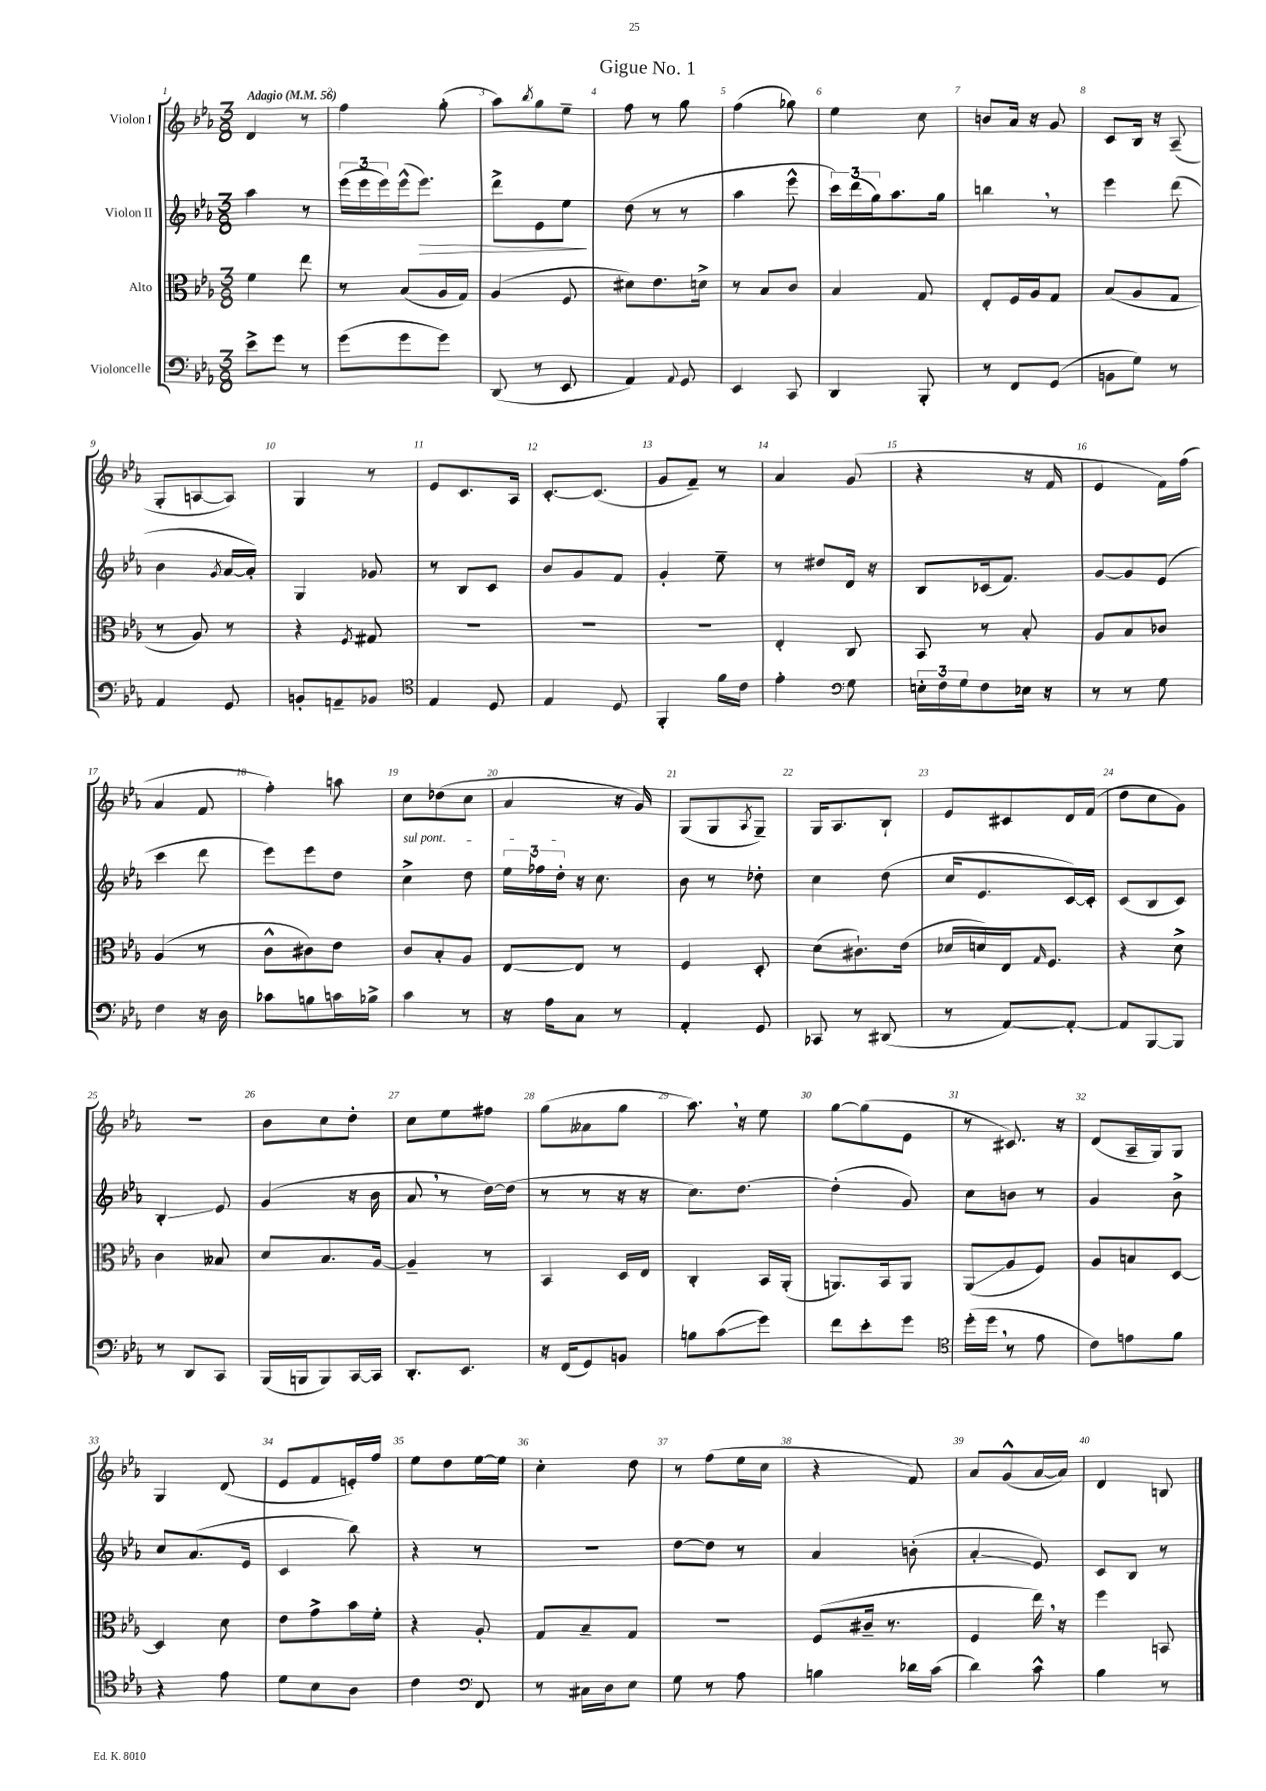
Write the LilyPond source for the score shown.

\header { title = "Gigue No. 1" }
<<
\new StaffGroup <<
\new Staff = "s0" \with { instrumentName = "Violon I" } {
    \clef treble \key ees \major \numericTimeSignature \time 3/8 \tempo "Adagio" 4 = 56
    d'4 r8 |
    f''4 g''8-.( |
    aes''8) \acciaccatura { bes''8 } g''8 ees''8-- |
    f''8 r8 g''8 |
    f''4( ges''8) |
    ees''4 c''8 |
    b'8 aes'16 r16 g'8 |
    c'8 bes16 r16 aes8--( |
    g8-. a8~ a8) |
    g4 r8 |
    ees'8 c'8. aes16 |
    c'8.~-. c'8.( |
    g'8 f'8--) r8 |
    aes'4 g'8( |
    r4 r16 f'16 |
    ees'4 f'16) f''16( |
    aes'4 f'8 |
    f''4-.) a''8 |
    c''8 des''8( c''8 |
    aes'4 r16 g'16) |
    g8( g8 \acciaccatura { aes8 } g8--) |
    g16 aes8. bes8-! |
    ees'8 cis'8 d'16 f'16( |
    d''8 c''8 g'8) |
    R4. |
    bes'8 c''8 d''8-. |
    c''8 ees''8 fis''8 |
    g''8( aeses'8 g''8 |
    aes''8.) \breathe r16 ees''8 |
    g''8~ g''8( ees'8 |
    r8 cis'8.) r16 |
    d'8( aes16-- g16) g8 |
    g4 d'8( |
    ees'8 f'8 e'16-.) f''16 |
    ees''8 d''8 ees''16~ ees''16 |
    c''4-. d''8 |
    r8 f''8( ees''16 c''16 |
    r4 f'8) |
    aes'8 g'8-^( aes'16~ aes'16) |
    d'4 b8 \bar "|." |
}
\new Staff = "s1" \with { instrumentName = "Violon II" } {
    \clef treble \key ees \major \numericTimeSignature \time 3/8
    aes''4 r8 |
    \tuplet 3/2 { ees'''16( ees'''16 ees'''16) } ees'''16-^( ees'''8.\>) |
    d'''8-> ees'8 ees''8\! |
    d''8( r8 r8 |
    aes''4 ees'''8-^ |
    \tuplet 3/2 { c'''16) d'''16( g''16) } aes''8. g''16 |
    b''4 \breathe r8 |
    ees'''4 d'''8( |
    bes'4 \acciaccatura { g'8 } aes'16~ aes'16-.) |
    g4 ges'8 |
    r8 bes8 c'8 |
    bes'8 g'8 f'8 |
    g'4-. ees''8-- |
    r8 dis''8 d'16 r16 |
    bes8 ces'16( f'8.) |
    g'8~ g'8 ees'8( |
    c'''4 d'''8 |
    ees'''8) ees'''8 d''8 |
    \once \override TextSpanner.bound-details.left.text = \markup { \italic "sul pont." } c''4->\startTextSpan d''8 |
    \tuplet 3/2 { ees''16 fes''16 d''16-.\stopTextSpan } r16 c''8. |
    bes'8 r8 des''8-. |
    c''4 d''8( |
    c''16 ees'8. c'16~) c'16-. |
    c'8( bes8 c'8) |
    bes4-.\glissando ees'8 |
    g'4( r16 bes'16 |
    aes'8 \breathe r8 d''16~) d''16( |
    r8 r8 r16 r16 |
    c''8.) d''8.~ |
    d''4-.( g'8) |
    c''8 b'8 r8 |
    g'4 bes'8-> |
    c''8 aes'8.( ees'16 |
    c'4 bes''8) |
    r4 r8 |
    R4. |
    d''8~ d''8 r8 |
    aes'4 b'8-.( |
    aes'4-.\glissando ees'8) |
    c'8 bes8 r8 \bar "|." |
}
\new Staff = "s2" \with { instrumentName = "Alto" } {
    \clef alto \key ees \major \numericTimeSignature \time 3/8
    f'4 ees''8 |
    r8 bes8( aes16 g16) |
    aes4( f8 |
    dis'8) ees'8. d'16-> |
    r8 bes8 c'8 |
    bes4 g8 |
    ees8-. f16 aes16 g8 |
    bes8( aes8 g8 |
    r8 aes8) r8 |
    r4 \acciaccatura { f8 } gis8 |
    R4. |
    R4. |
    R4. |
    ees4-. c8 |
    bes,8 r8 bes8-. |
    aes8 bes8 ces'8 |
    aes4( r8 |
    c'8-^ cis'8) ees'8 |
    c'8 bes8-. aes8 |
    ees8~ ees8 r8 |
    f4 d8-. |
    d'8( cis'8.-!) ees'16( |
    des'16 d'16) ees16 \grace { g16 } f8. |
    r4 d'8-> |
    c'4 beses8 |
    d'8 bes8. aes16~ |
    aes4-- r8 |
    bes,4 d16 ees16 |
    c4-. bes,16 aes,16-.( |
    a,8.) bes,16 a,8 |
    aes,8\glissando( aes8 f8) |
    aes8 b8 d8~ |
    d4 d'8 |
    ees'8 g'8-> bes'16 f'16-. |
    r4 aes8-. |
    g8 bes8-- g8 |
    R4. |
    f8( cis'16-- r8. |
    f4 ees''16) \breathe r16 |
    f''4 b,8 \bar "|." |
}
\new Staff = "s3" \with { instrumentName = "Violoncelle" } {
    \clef bass \key ees \major \numericTimeSignature \time 3/8
    ees'8-> g'8 r8 |
    g'8( g'8 g'8) |
    d,8( r8 ees,8 |
    aes,4) \appoggiatura { aes,8 } g,8 |
    ees,4 c,8 |
    d,4 bes,,8-. |
    r8 f,8 g,8( |
    b,8 g8) r8 |
    aes,4 g,8 |
    b,8-. a,8-- bes,8 |
    \clef tenor ees4 d8 |
    ees4 d8 |
    f,4-. f'16 c'16 |
    ees'4-. \clef bass g8 |
    \tuplet 3/2 { e16-. f16 g16 } f8 ees16 r16 |
    r8 r8 g8 |
    f4 r16 d16 |
    ces'8 b8 c'16 bes16-> |
    c'4 r8 |
    r16 aes16 c8 r8 |
    aes,4-. g,8 |
    ces,8 r8 dis,8( |
    r8 aes,8~) aes,8~-. |
    aes,8 bes,,8~ bes,,8 |
    r8 d,8 c,8 |
    bes,,16( b,,16 b,,8) c,16~ c,16 |
    d,8.-. ees,8. |
    r16 f,16( g,8) b,8 |
    b8 c'8\glissando( g'8) |
    f'8 ees'8-. g'8 |
    \clef tenor d''16-.( d''16 \breathe r8 ees'8 |
    c'8) e'8 f'8 |
    r4 ees'8 |
    d'8 bes8 aes8 |
    c'4 \clef bass f,8 |
    r8 cis16 d16 ees8 |
    g8 r8 aes8 |
    b4 des'16 c'16( |
    d'4) c'8-^ |
    bes4 r8 \bar "|." |
}
>>
>>
\layout { \context { \Score \override BarNumber.break-visibility = ##(#f #t #t) barNumberVisibility = #all-bar-numbers-visible } }
